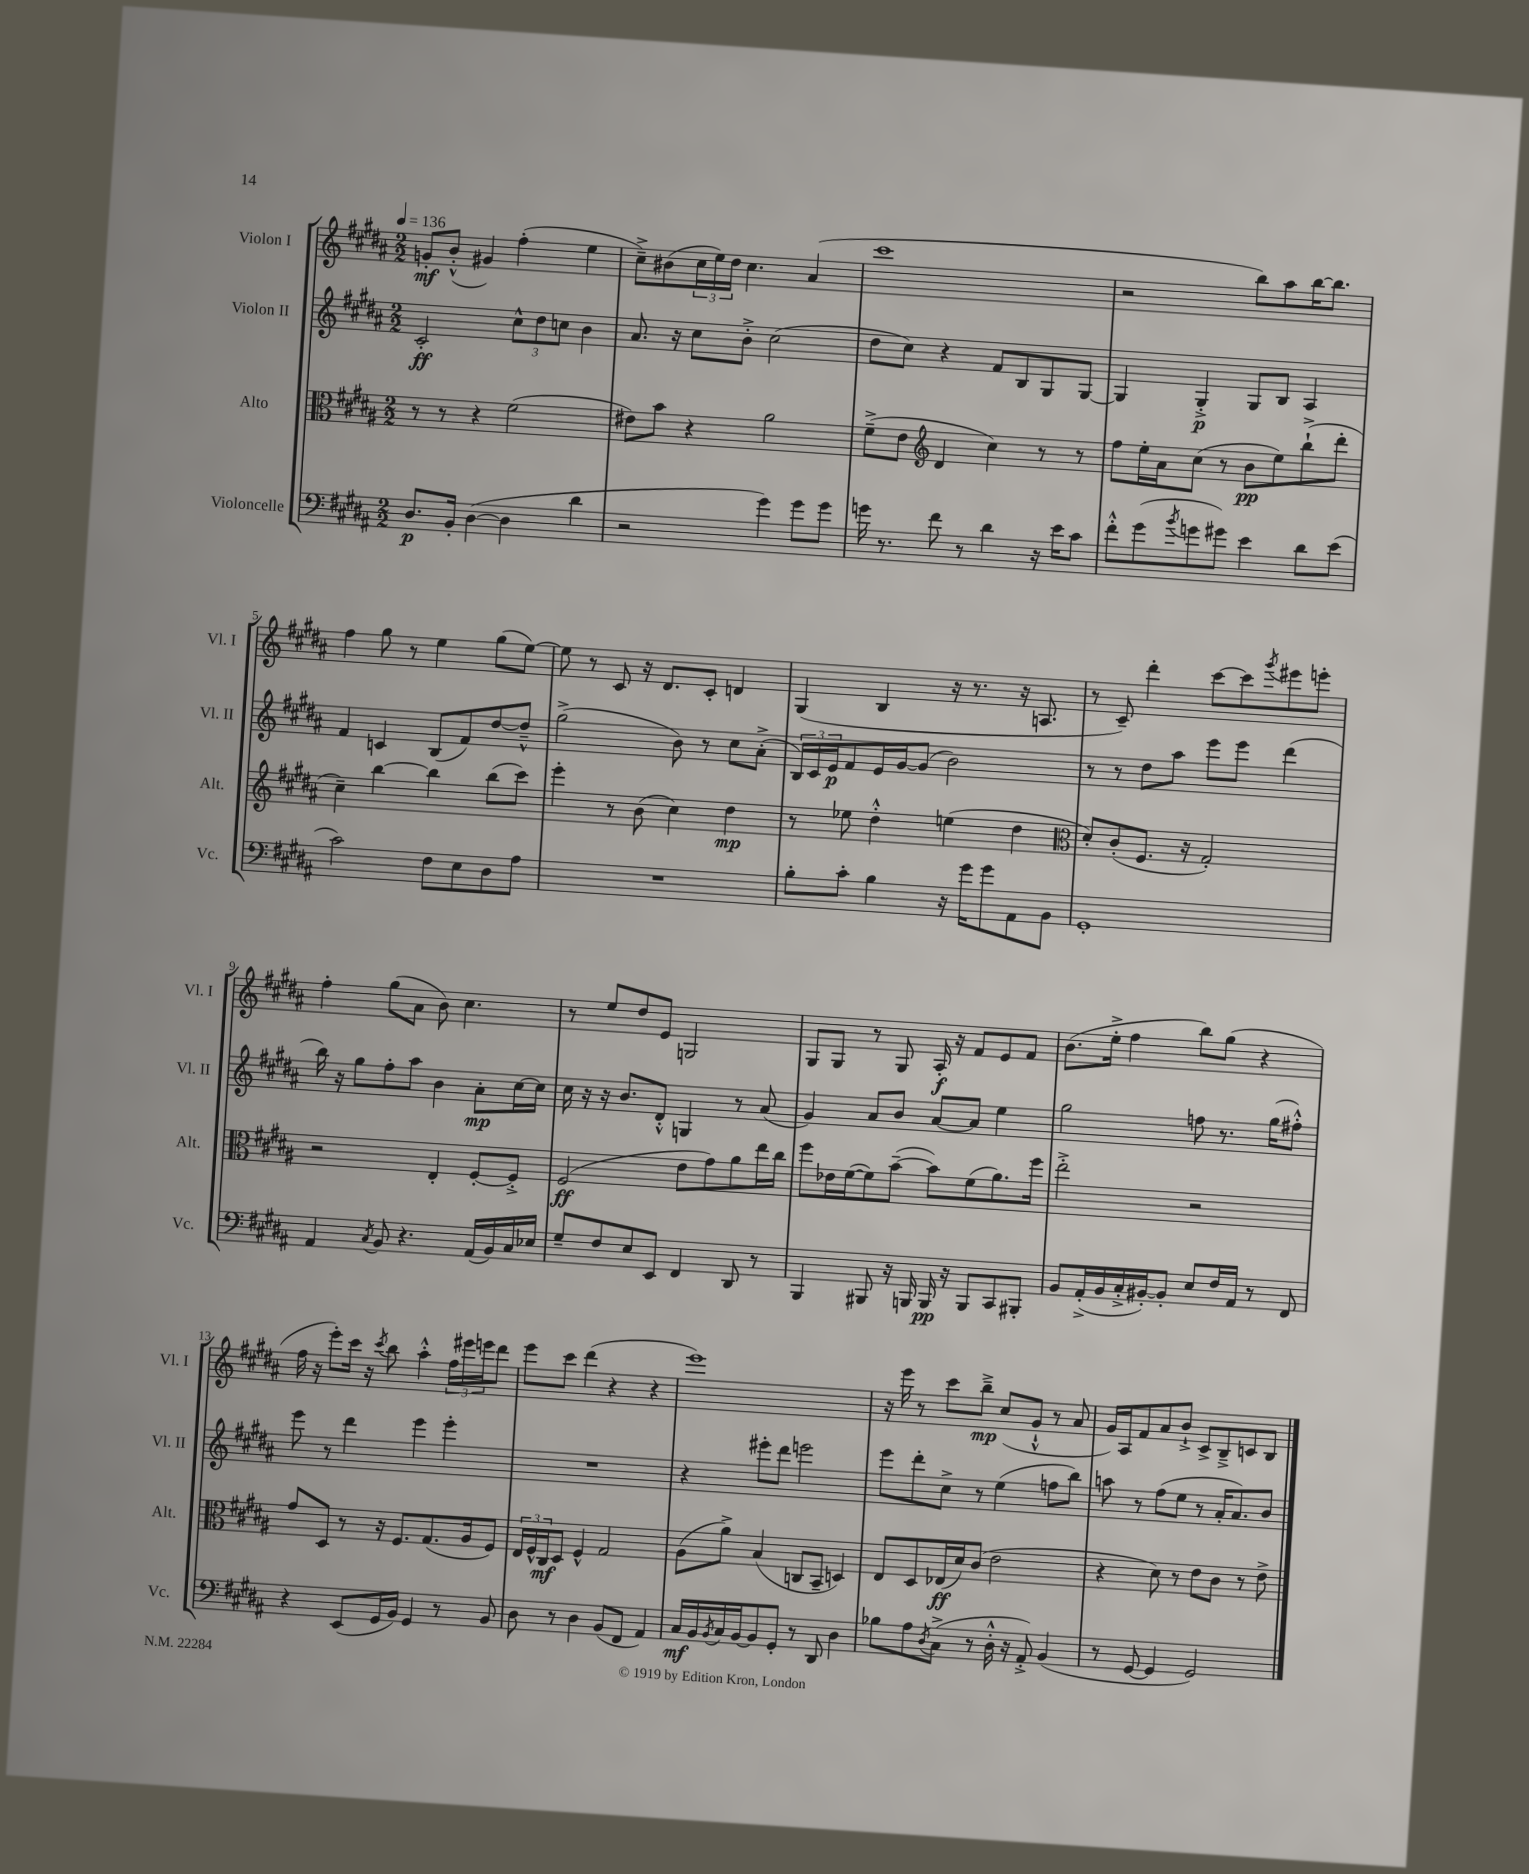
<<
\new StaffGroup <<
\new Staff = "s0" \with { instrumentName = "Violon I" shortInstrumentName = "Vl. I" } {
    \clef treble \key b \major \numericTimeSignature \time 2/2 \tempo 4 = 136
    g'8-.\mf b'8-.-^( gis'4) fis''4-.( e''4 |
    cis''8--->) bis'8( \tuplet 3/2 { cis''16 e''16) dis''16 } cis''4. ais'4( |
    cis'''1 |
    r2 b''8) ais''8 b''16~ b''8. |
    fis''4 gis''8 r8 e''4 gis''8( e''8~) |
    e''8 r8 cis'8 r16 dis'8. cis'8-. d'4 |
    gis4( b4 r16 r8. r16 a8. |
    r8 cis'8--) dis'''4-. cis'''8~ cis'''8 \acciaccatura { gis'''8 } eis'''8 e'''8-. |
    fis''4-. gis''8( ais'8 b'8) cis''4. |
    r8 e''8 dis''8 e'8 g2 |
    gis8 gis8 r8 gis8 ais16-.\f r16 fis'8 e'8 fis'8 |
    b'8.( e''16-.-> fis''4 b''8) gis''8( r4 |
    fis''16 r16 e'''8-.) cis'''16 r16 \acciaccatura { cis'''8 } b''8 ais''4-.-^ \tuplet 3/2 { fis''16 eis'''16 e'''16 } dis'''8 |
    e'''8 cis'''8 dis'''4( r4 r4 |
    e'''1) |
    r16 e'''16 r8 cis'''8 b''8--->\mp cis''8( gis'8-!-^ r8 ais'8 |
    gis'16) ais16 fis'8 ais'8 b'8-!-> cis'8-> b8---> c'8 b8 \bar "|." |
}
\new Staff = "s1" \with { instrumentName = "Violon II" shortInstrumentName = "Vl. II" } {
    \clef treble \key b \major \numericTimeSignature \time 2/2
    cis'2-.\ff \tuplet 3/2 { cis''8-^ dis''8 c''8 } b'4 |
    ais'8. r16 cis''8 b'8-.-> cis''2( |
    dis''8 cis''8) r4 fis'8 b8 gis8 gis8~ |
    gis4 gis4-.->\p gis8 b8 ais4 |
    fis'4 c'4 b8( fis'8) dis''8~ dis''8---^ |
    gis''2->( b'8) r8 cis''8 ais'8-.->( |
    \tuplet 3/2 { b16) cis'16 e'16\p } fis'8 e'16 gis'16~ gis'8( b'2) |
    r8 r8 dis''8 ais''8 e'''8 e'''8 dis'''4( |
    b''16) r16 gis''8 fis''8-. ais''8 b'4 ais'8-.\mp cis''16~ cis''16 |
    cis''16 r16 r16 b'8. dis'8-.-^ g4 r8 ais'8( |
    gis'4) ais'8 b'8 ais'8~ ais'8 e''4 |
    gis''2 f''8 r8. gis''16( fis''8-.-^) |
    e'''8 r8 dis'''4 e'''4 e'''4-. |
    R1 |
    r4 eis'''8-. dis'''8 e'''2 |
    e'''8 dis'''8-. cis''8-> r8 e''4( f''8 b''8) |
    a''8 r8 fis''8( e''8 r8 ais'16-. ais'8.) b'8 \bar "|." |
}
\new Staff = "s2" \with { instrumentName = "Alto" shortInstrumentName = "Alt." } {
    \clef alto \key b \major \numericTimeSignature \time 2/2
    r8 r8 r4 fis'2( |
    eis'8) b'8 r4 ais'2 |
    fis'8--->( e'8 \clef treble dis'4 cis''4) r8 r8 |
    fis''8 e''16-. ais'16 cis''8( r8 b'8\pp e''8) b''8-!->( dis'''8-. |
    cis''4--) b''4~ b''4 b''8( cis'''8) |
    e'''4-. r8 b'8( cis''4) dis''4\mp |
    r8 ees''8 dis''4-.-^ e''4( dis''4 |
    \clef alto dis'8-.) cis'8-.( fis8. r16 gis2-.) |
    r2 e4-. fis8~-. fis8-.-> |
    fis2\ff( e'8 gis'8) ais'8 e''16 cis''16 |
    fis''8 ees'16 fis'16~( fis'8) b'8~--( b'8) fis'8( ais'8.) fis''16 |
    e''2-.-> r2 |
    gis'8 dis8 r8 r16 fis8. gis8.( ais16 fis8) |
    \tuplet 3/2 { e16 fis16-^ cis16\mf } dis8 fis4-^ gis2 |
    ais8( ais'8->) b4( c8 b,8-- d4) |
    e8 dis8 ees16\ff( dis'16) cis'8( e'2 |
    r4 dis'8) r8 e'8 cis'8 r8 e'8-> \bar "|." |
}
\new Staff = "s3" \with { instrumentName = "Violoncelle" shortInstrumentName = "Vc." } {
    \clef bass \key b \major \numericTimeSignature \time 2/2
    dis8.\p b,16-. dis4~( dis4 dis'4 |
    r2 gis'4) gis'8 gis'8 |
    g'16 r8. fis'8 r8 dis'4 r16 e'16 cis'8 |
    fis'8-.-^ gis'8( \acciaccatura { b'8 } g'8 gis'8) e'4 dis'8 e'8( |
    cis'2) fis8 e8 dis8 ais8 |
    R1 |
    b8-. cis'8-. b4 r16 gis'16 gis'8 ais,8 b,8 |
    gis,1-. |
    ais,4 \acciaccatura { cis8 } b,8 r4. ais,16( b,16) cis16 ees16 |
    gis8-- fis8 e8 e,8 fis,4 dis,8 r8 |
    b,,4 bis,,8 r16 b,,16 b,,16\pp r16 b,,8 cis,8 bis,,8-. |
    b,8 ais,16-.->( b,16 cis16-.-> bis,16~-.) bis,8-. e8 fis16 ais,16 r8 fis,8 |
    r4 e,8( gis,16 b,16) gis,4 r8 b,8 |
    dis8 r8 dis4 b,8( fis,8 ais,4) |
    cis16\mf b,16 \acciaccatura { b,8 } cis16 b,16~ b,8 gis,8-. r8 dis,8 dis4 |
    bes8 ais8 \acciaccatura { dis8 } cis8->( r8 dis16-.-^ r16 ais,8-.->) b,4( |
    r8 gis,8~ gis,4 gis,2) \bar "|." |
}
>>
>>
